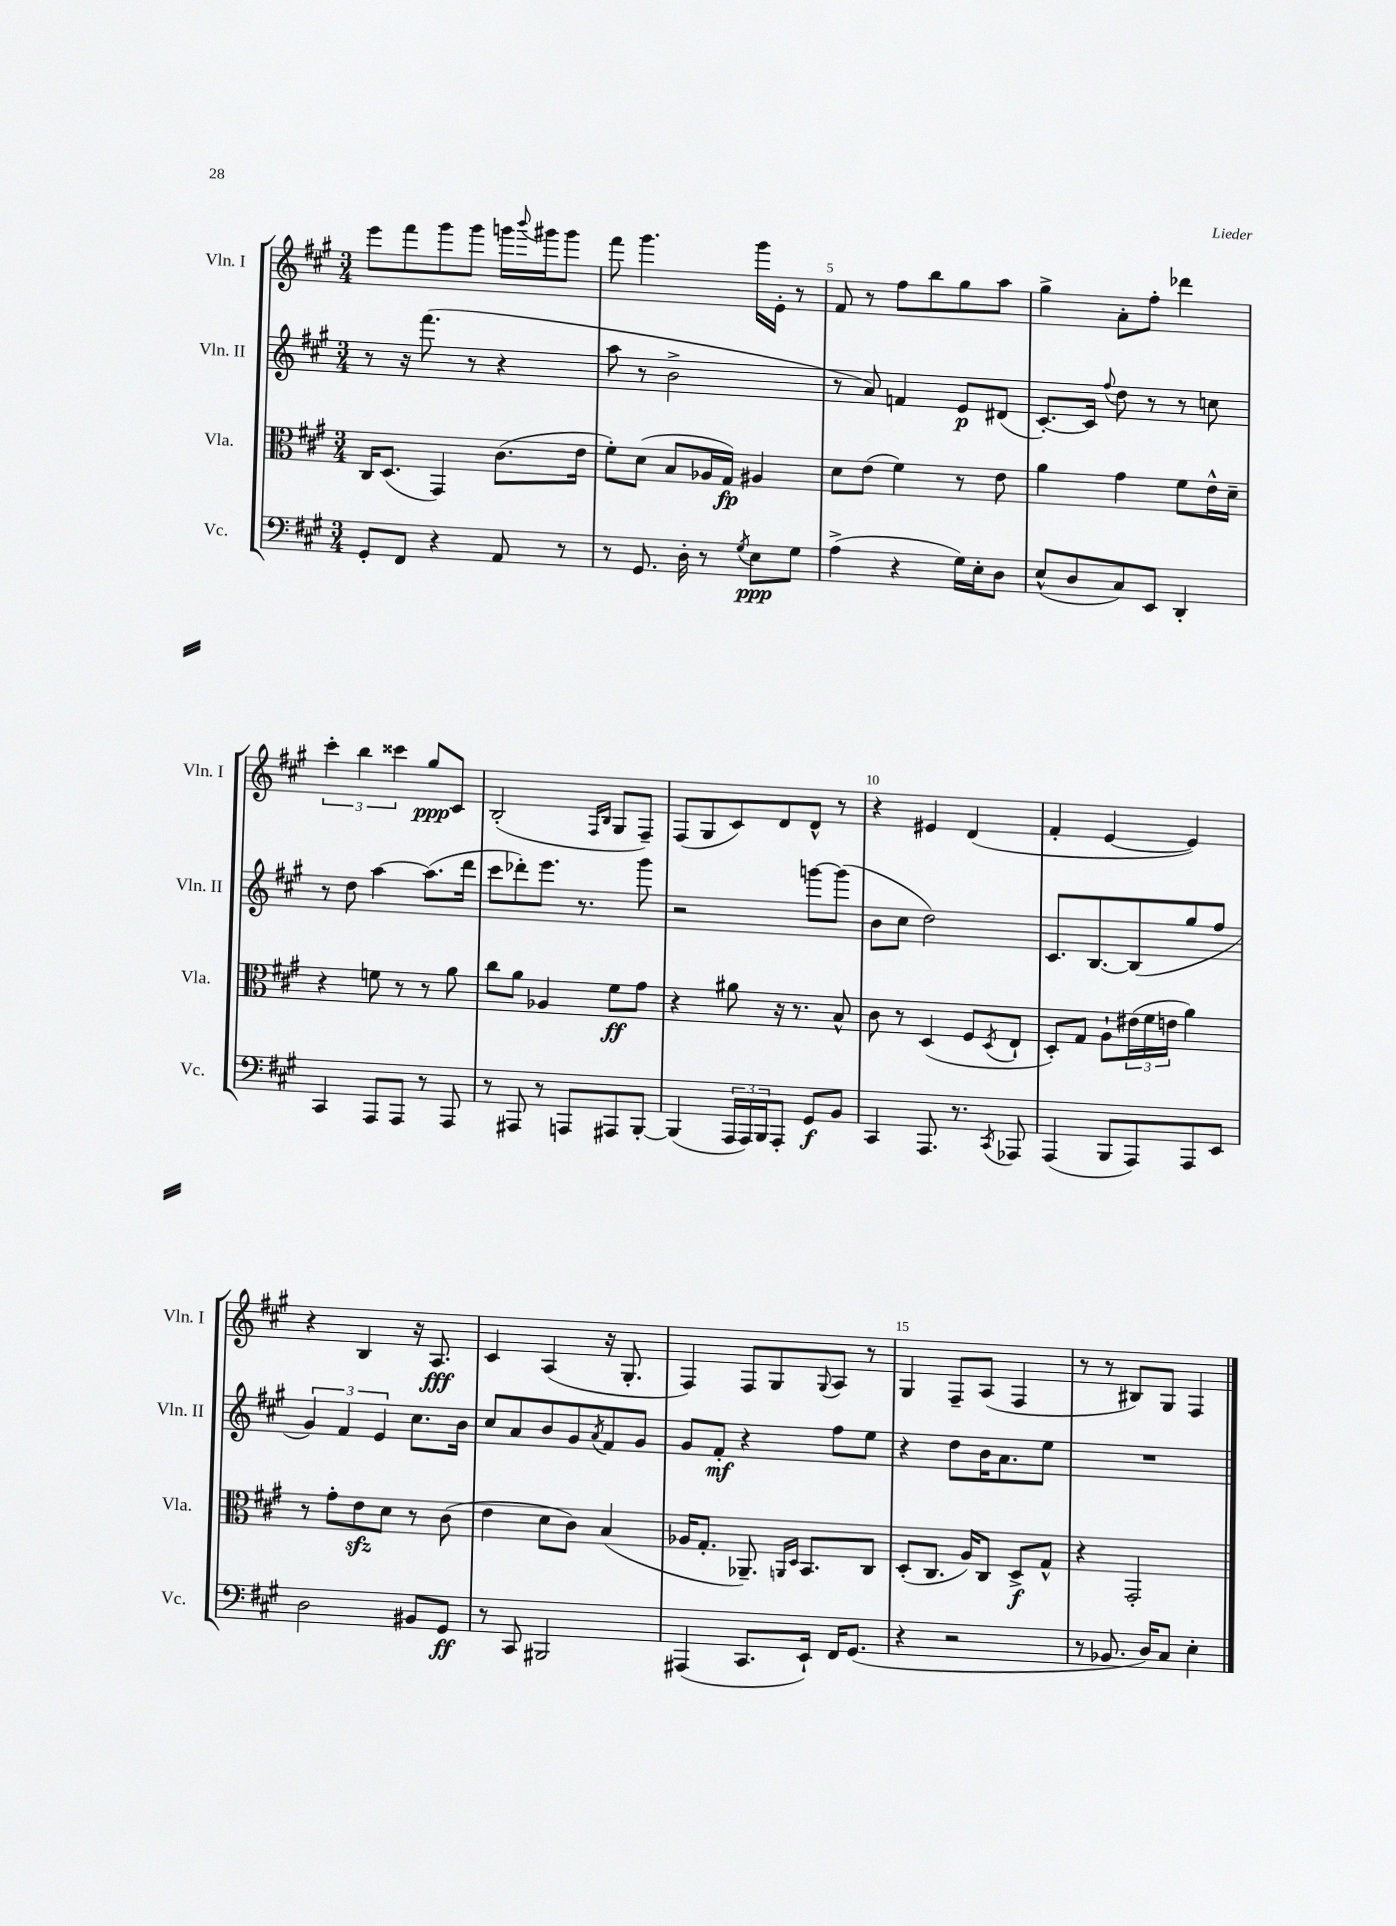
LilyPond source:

<<
\new StaffGroup <<
\new Staff = "s0" \with { instrumentName = "Vln. I" shortInstrumentName = "Vln. I" } {
    \clef treble \key a \major \numericTimeSignature \time 3/4
    e'''8 fis'''8 gis'''8 gis'''8 g'''16 \appoggiatura { b'''8 } gis'''16 gis'''8 |
    fis'''8 gis'''4. gis'''16 e'16-. r8 |
    fis'8 r8 fis''8 b''8 gis''8 a''8 |
    gis''4-> a'8-. fis''8-. des'''4 |
    \tuplet 3/2 { cis'''4-. b''4 cisis'''4 } gis''8\ppp cis'8 |
    b2-.( \grace { fis16 b16 } gis8 fis8--) |
    fis8( gis8 cis'8) d'8 d'8-^ r8 |
    r4 eis'4 d'4( |
    fis'4-. e'4~ e'4) |
    r4 b4 r16 a8.\fff |
    cis'4 a4( r16 gis8.-. |
    fis4) fis8 gis8 \appoggiatura { gis8 } a8 r8 |
    gis4 fis8-- a8( fis4 |
    r8 r8 bis8) gis8 fis4 \bar "|." |
}
\new Staff = "s1" \with { instrumentName = "Vln. II" shortInstrumentName = "Vln. II" } {
    \clef treble \key a \major \numericTimeSignature \time 3/4
    r8 r16 fis'''8.( r8 r4 |
    a''8 r8 b'2-> |
    r8 a'8) f'4 e'8\p dis'8( |
    cis'8.~-.) cis'16 \appoggiatura { fis''8 } d''8 r8 r8 c''8 |
    r8 d''8 a''4~ a''8.( d'''16 |
    cis'''8 des'''8-.) e'''8. r8. gis'''8 |
    r2 g'''8~ g'''8( |
    b'8 cis''8 d''2) |
    cis'8. b8.~ b8( gis''8 fis''8 |
    \tuplet 3/2 { gis'4) fis'4 e'4 } cis''8. b'16 |
    cis''8 a'8 b'8 gis'8 \acciaccatura { a'8 } fis'8 gis'8 |
    gis'8 fis'8-.\mf r4 fis''8 e''8 |
    r4 d''8 b'16 a'8. e''8 |
    R2. \bar "|." |
}
\new Staff = "s2" \with { instrumentName = "Vla." shortInstrumentName = "Vla." } {
    \clef alto \key a \major \numericTimeSignature \time 3/4
    cis16 d8.( gis,4) cis'8.( e'16 |
    fis'8-.) d'8( b8 aes16 gis16\fp) ais4 |
    d'8 e'8( fis'4) r8 e'8 |
    a'4 gis'4 fis'8 e'16-^ d'16-- |
    r4 f'8 r8 r8 a'8 |
    cis''8 a'8 aes4 fis'8\ff gis'8 |
    r4 ais'8 r16 r8. b8-^ |
    cis'8 r8 d4( fis8 \acciaccatura { d8 } e8-! |
    d8-.) gis8 a8-! \tuplet 3/2 { eis'16( fis'16 e'16 } a'4) |
    r8 gis'8-. e'8\sfz d'8 r8 cis'8( |
    e'4 d'8 cis'8) b4( |
    aes16 gis8.-. aes,8.--) \grace { a,16 d16 } b,8. cis8 |
    d8-.( cis8. a16) cis8 d8->\f gis8-^ |
    r4 gis,2-. \bar "|." |
}
\new Staff = "s3" \with { instrumentName = "Vc." shortInstrumentName = "Vc." } {
    \clef bass \key a \major \numericTimeSignature \time 3/4
    gis,8-. fis,8 r4 a,8 r8 |
    r8 gis,8. d16-. r8 \acciaccatura { gis8 } e8\ppp gis8 |
    a4->( r4 gis16) e16-. d8 |
    e8-^( d8 cis8) e,8 d,4-. |
    cis,4 a,,8 a,,8 r8 a,,8 |
    r8 ais,,8 r8 a,,8 ais,,8 b,,8~-. |
    b,,4( \tuplet 3/2 { a,,16 a,,16) b,,16 } a,,8-. gis,8\f b,8 |
    cis,4 a,,8. r8. \acciaccatura { cis,8 } aes,,8 |
    a,,4( b,,8 a,,8) a,,8 e,8 |
    d2 bis,8 gis,8\ff |
    r8 cis,8 bis,,2 |
    ais,,4( cis,8. e,16-!) fis,16 gis,8.( |
    r4 r2 |
    r8 bes,8. d16) cis8 e4-. \bar "|." |
}
>>
>>
\layout { \context { \Score currentBarNumber = #3 \override BarNumber.break-visibility = ##(#f #t #t) barNumberVisibility = #(every-nth-bar-number-visible 5) } }
